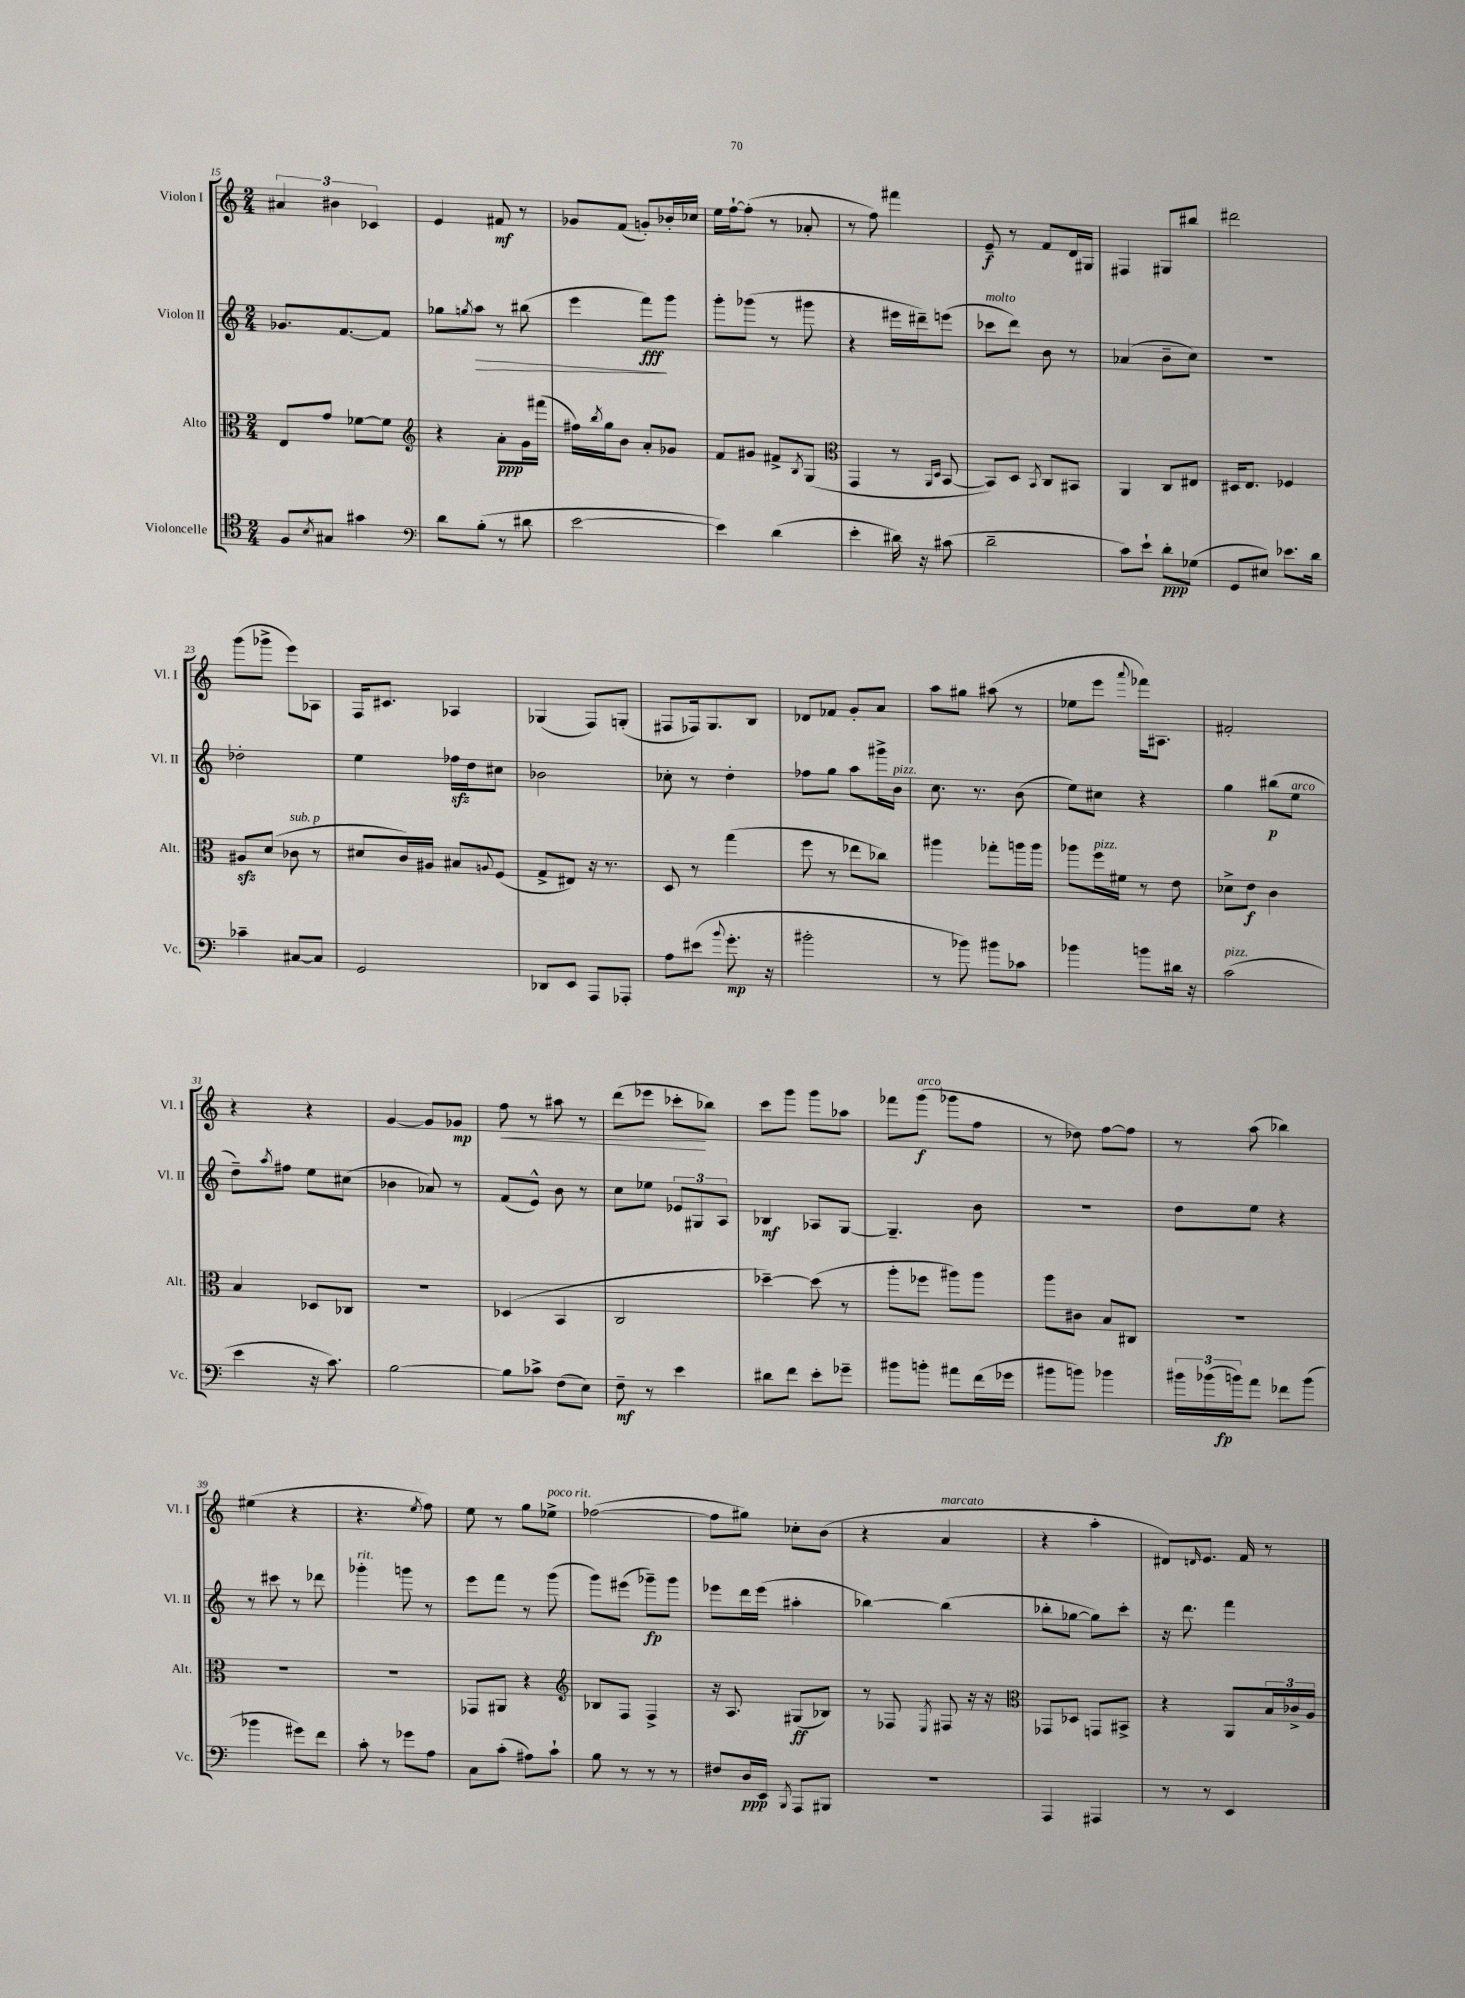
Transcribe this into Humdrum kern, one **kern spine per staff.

**kern	**kern	**kern	**kern
*staff4	*staff3	*staff2	*staff1
*clefC4	*clefC3	*clefG2	*clefG2
*k[]	*k[]	*k[]	*k[]
*M2/4	*M2/4	*M2/4	*M2/4
8F	8E	8.g-	6a#
8qB	.	.	.
8G#	8g	.	.
.	.	.	6b#
.	.	[8.f	.
4g#	[8f-	.	.
.	.	.	6c-
.	8f-]	8f]	.
=	=	=	=
*clefF4	*clefG2	*	*
8d	4r	8gg-	4e
.	.	8qgg	.
(8B'	.	8aa	.
8r	8a'	8r	8f#
8d#	16g	(8bb#	8r
.	(16fff#	.	.
=	=	=	=
[2e	16ff#)	4eee	8g-
.	8qbb	.	.
.	16gg	.	.
.	8b	.	(8f
.	8a'	8fff)	8g')
.	8g-	8ggg	16b-'
.	.	.	16cc-
=	=	=	=
4e])	8f	8ggg'	16ee
.	.	.	[16ff`
.	8g#	(8ggg-	(8ff']
(4d	8f#^	8r	8r
.	8qB	.	.
.	(8G	8ggg#	8a-'
=	=	=	=
*	*clefC3	*	*
4e'	4GG	4r	8r
.	.	.	8ff)
16d#)	8r	16eee#	4fff#
16r	.	16ddd#~)	.
.	16qqAA	.	.
.	16qqD	.	.
(8c#	[8BB	(8eee	.
=	=	=	=
2d~	8BB])	8ccc-	8e~
.	8D	8ddd)	8r
.	8qBB	.	.
.	8C	8b	8f
.	8BB#	8r	16d
.	.	.	16G#
=	=	=	=
8c)	4AA	(4a-	4F#
8e`	.	.	.
8d'	8C	8b~	8G#
(8G-	8E#	8cc)	8bb#
=	=	=	=
8GG	16D#	2r	2ddd#
.	8.E	.	.
8E#)	.	.	.
8.e-	4F-	.	.
16d	.	.	.
=	=	=	=
4c-~	8A#	2dd-'	(8ggg
.	(8d	.	8ggg-^
[8C#	8c-	.	8eee)
8C#]	8r	.	8A-
=	=	=	=
2GG	8d#	4ee	16F
.	.	.	8.c#
.	16c)	.	.
.	16A#	.	.
.	8B#	16ff-	4A-
.	.	16dd	.
.	8qqA	.	.
.	(8F	8cc#	.
=	=	=	=
8DD-	8G^	2b-	(4G-
8EE	8E#)	.	.
8AAA	16r	.	8F)
.	8.r	.	.
8AAA-'	.	.	(8G'
=	=	=	=
8A	8D	8cc-'	8F#
(8e#	8r	8r	16F-)
.	.	.	8.G
8qqb	.	.	.
8.g'	(4gg	4dd'	.
.	.	.	8B
16r	.	.	.
=	=	=	=
2b#'	8ff	8ff-	8d-
.	8r	8gg	8f-
.	8ee-	8aa	8g'
.	8cc-)	16ggg#^	8a
.	.	16b	.
=	=	=	=
8r	4aa#	8.cc	8aa
8b-)	.	.	8gg#
.	.	8.r	.
8b#	8gg-'	.	(8aa#
8c-	16aa	(8b	8r
.	16aa	.	.
=	=	=	=
4b-	8aa-	8ee)	8ee-
.	16ff	8cc#	8eee
.	16f#	.	.
.	.	.	8qqaaa
8b	8r	4r	16fff-)
.	.	.	8.A#
16d#	8e	.	.
16r	.	.	.
=	=	=	=
(2c	8d-^	4gg	2f#'
.	8e	.	.
.	4c	(8bb#	.
.	.	8ee	.
=	=	=	=
4e	4B	8dd~)	4r
.	.	8qaa	.
.	.	8ff#	.
16r	8D-	8ee	4r
8.c)	.	.	.
.	8C-	(8cc#	.
=	=	=	=
[2B	2r	4b-	[4g
.	.	8a-)	8g]
.	.	8r	8g-
=	=	=	=
8B]	(4D-	(8f	8ff
8c-^	.	8e^^)	8r
(8F	4BB	8b	8aa#
8E)	.	8r	8r
=	=	=	=
8F~	2C	8cc	(8ddd
8r	.	8ee-	8eee-
4e	.	12e-	8ccc-'
.	.	12G#	.
.	.	.	8bb-)
.	.	12A	.
=	=	=	=
8d#	[4dd-~)	4B-	8ccc
8f	.	.	8ggg
8e'	(8dd-]	8A-	8ggg
8g-~	8r	[8G	8aa-
=	=	=	=
8b#	8aa'	4.G~]	8fff-
8b'	8ff-	.	(8ggg
8a#	8aa#)	.	8ggg-
(16f	8aa#	8b	8ff
16g-	.	.	.
=	=	=	=
8b#	8aa	2r	8r
8b)	8c#	.	8dd-)
4b-	8B	.	[8ff
.	8C#	.	8ff]
=	=	=	=
24b#	2r	8dd	8r
(24b-	.	.	.
24b)	.	.	.
8a	.	8ee	(8aa
8f-	.	4r	4bb-)
(8b	.	.	.
=	=	=	=
4b-	2r	8r	(4ee#
.	.	8ccc#	.
8g#)	.	8r	4r
8f	.	8ddd-	.
=	=	=	=
8c'	2r	4ggg-'	4.r
8r	.	.	.
8g-	.	8ggg	.
.	.	.	8qee
8A	.	8r	8ff)
=	=	=	=
8C	8GG-	8eee	8ee
(8c'	8AA#	8fff	8r
8A#)	4r	8r	8gg
8c`	.	(8ggg	8ee-^
=	=	=	=
*	*clefG2	*	*
8B	8B-	8ggg)	([2ff-
8r	8F	(8eee#	.
8r	4F^	8ggg-~)	.
8r	.	8ggg-	.
=	=	=	=
8F#	16r	8eee-	8ff-]
.	8.A	.	.
16D	.	16ddd	8gg#)
16EE	.	(16eee-	.
8qBBB	.	.	.
8AAA	(8G#	4aa#'	8cc-'
8BBB#	8B-)	.	(8b
=	=	=	=
2r	8r	[4bb-)	4r
.	8F-	.	.
.	8qE	.	.
.	8F#	(4bb-]	4a
.	16r	.	.
.	16r	.	.
=	=	=	=
*	*clefC3	*	*
4AAA	8GG-	8bb-'	4r
.	8D-	[8gg-	.
4AAA#	8GG	8gg-])	4aa'
.	8BB#^	8ccc'	.
=	=	=	=
8r	4r	16r	8d#)
.	.	8.ddd	.
.	.	.	16qqd
8r	.	.	8.e
4EE	8AA	4fff	.
.	.	.	16f
.	24B	.	8r
.	24c-^	.	.
.	24A	.	.
==	==	==	==
*-	*-	*-	*-
